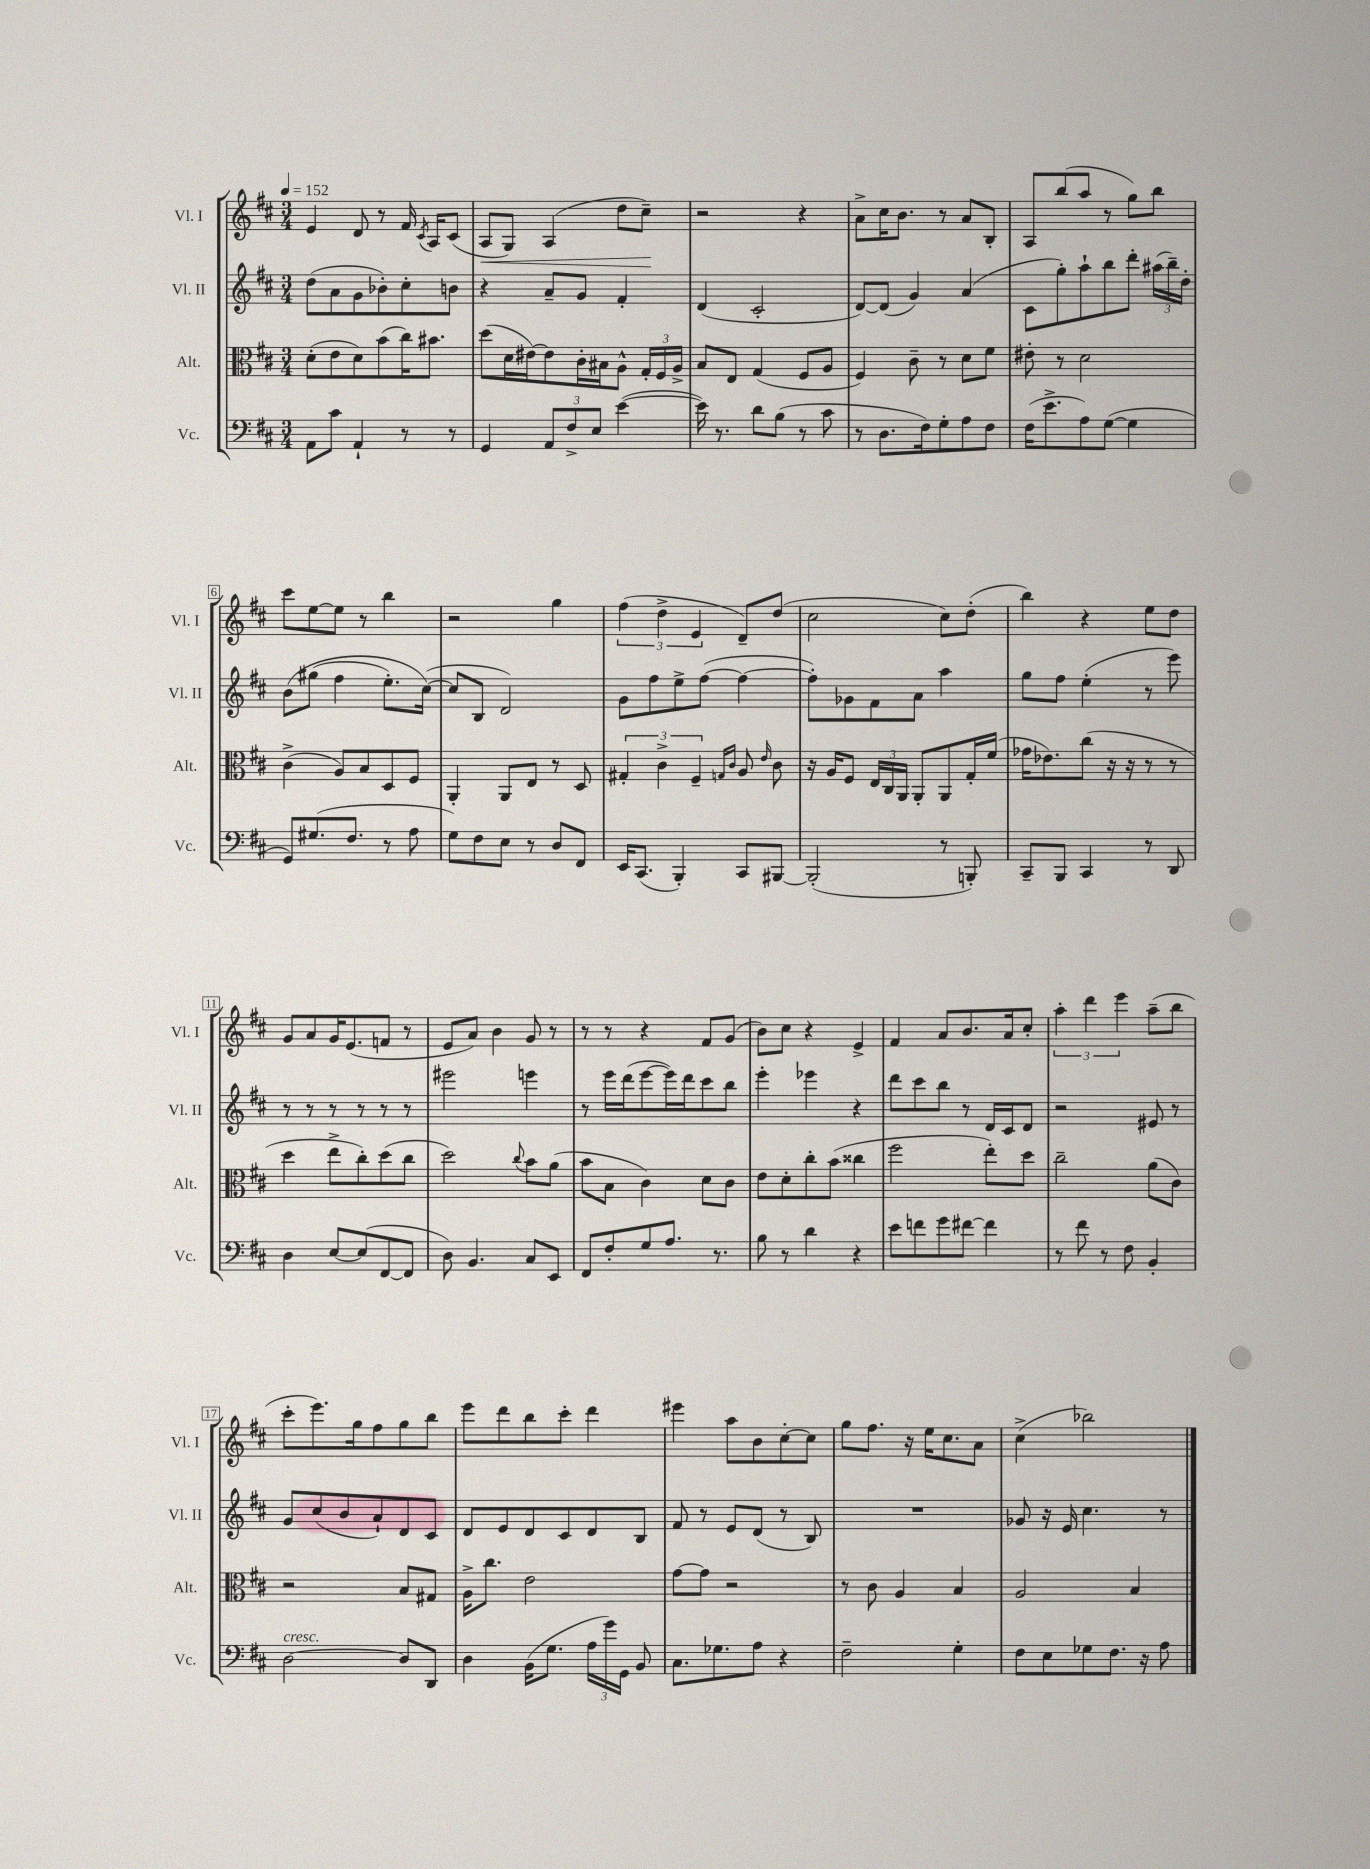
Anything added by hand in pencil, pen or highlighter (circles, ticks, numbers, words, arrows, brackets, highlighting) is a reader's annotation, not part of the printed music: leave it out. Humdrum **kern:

**kern	**kern	**kern	**kern	**dynam
*part4	*part3	*part2	*part1	*part1
*staff4	*staff3	*staff2	*staff1	*staff1
*I"Vc.	*I"Alt.	*I"Vl. II	*I"Vl. I	*
*I'Vc.	*I'Alt.	*I'Vl. II	*I'Vl. I	*
*clefF4	*clefC3	*clefG2	*clefG2	*
*k[f#c#]	*k[f#c#]	*k[f#c#]	*k[f#c#]	*
*M3/4	*M3/4	*M3/4	*M3/4	*
*MM152	*MM152	*MM152	*MM152	*
=1	=1	=1	=1	=1
8AA\L	(8d'\L	(8dd\L	4e/	.
8c#\J	8e\	8a\	.	.
4AA`/	8d\)	8g\	8d/	.
.	(8b\	8b-X'\)	8r	.
8r	16cc#\K)	8cc#'\	16f#/	.
.	.	.	8qc#/	.
.	8.b#X\J	.	16A/KL	.
8r	.	8bn\J	(8c#/J	.
=2	=2	=2	=2	=2
!	!	!	!	!LO:HP:b
4GG/	(8dd\L	4r	8A/L	<
.	16d\L	.	8G/J)	.
.	[16e#X\J)	.	.	.
12AA/L	8e#\]	8a~/L	(4A/	.
12F#^/	.	.	.	.
.	16c#'\L	8g/J	.	.
12E/J	.	.	.	.
.	16B#X\J	.	.	.
([4e\	8A^^\J	4f#'/	8dd\L	.
.	24G'/LL	.	8cc#~\J)	.
.	24F#/	.	.	.
.	24A^/JJ	.	.	.
.	.	.	.	[
=3	=3	=3	=3	=3
16e\])	8B/L	(4d/	2r	.
8.r	.	.	.	.
.	8E/J	.	.	.
8d\L	(4G/	2c#'/	.	.
(8B\J	.	.	.	.
8r	8F#/L	.	4r	.
8c#\	8A/J	.	.	.
=4	=4	=4	=4	=4
8r	4F#/)	[8d/L)	8a^\L	.
8.D\L	.	(8d/J]	16cc#\K	.
.	.	.	8.b\J	.
.	8c#~\	4g/)	.	.
16F#\k)	.	.	.	.
8G'\	8r	.	8r	.
8A\	8d\L	(4a/	8a/L	.
8F#\J	8f#\J	.	8B'/J	.
=5	=5	=5	=5	=5
(16F#\KL	8e#X'\	8c#\L	8A/L	.
8.e^\	.	.	.	.
.	8r	8gg'\)	(8bb/	.
8A\)	2d\	8aa`\	8aa/J	.
([8G\J	.	8bb\	8r	.
4G\]	.	8ddd'\J	8gg\L)	.
.	.	(24aa#X\LL	8bb\J	.
.	.	24bb~\)	.	.
.	.	24dd'\JJ	.	.
!!LO:LB:g=z
=6	=6	=6	=6	=6
8GG/L)	(4c#^\	(8b\L	8ccc#\L	.
(8.G#X/	.	(8gg#X\J	[8ee\	.
.	8A/L)	4ff#\	8ee\J]	.
8.F#/J	.	.	.	.
.	8B/	.	8r	.
8r	8D/	8.ee'\L)	4bb\	.
8A\	8F#/J	.	.	.
.	.	([16cc#\Jk)	.	.
=7	=7	=7	=7	=7
8G\L)	4AA'/	8cc#/L]	2r	.
8F#\	.	8B/J	.	.
8E\J	8AA/L	2d/)	.	.
8r	8E/J	.	.	.
8D/L	8r	.	4gg\	.
8FF#/J	8D/	.	.	.
=8	=8	=8	=8	=8
16EE/KL	6G#X'/	8g\L	(6ff#\	.
(8.CC#/J	.	.	.	.
.	.	8ff#\	.	.
.	6c#^\	.	6dd^\	.
4BBB'/)	.	8ee^\	.	.
.	6F#~/	.	6e/	.
.	.	([8ff#\J	.	.
.	16qqGn/LL	.	.	.
.	16qqc#/JJ	.	.	.
8CC#/L	8A/	4ff#\_	8d~/L)	.
.	16qqe/	.	.	.
[8BBB#X/J	8c#\	.	(8dd/J	.
=9	=9	=9	=9	=9
(2BBB#'/]	16r	8ff#'\L])	2cc#\	.
.	16A/KL	.	.	.
.	8F#/J	8g-X\	.	.
.	24E/LL	8f#\	.	.
.	24C#/	.	.	.
.	24AA/JJ	.	.	.
.	8AA'/L	8a\J	.	.
8r	8AA/	4aa\	8cc#\L)	.
8BBBn'/)	16G'/L	.	(8dd'\J	.
.	(16f#/JJ	.	.	.
=10	=10	=10	=10	=10
8CC#~/L	16g-X\KL	8gg\L	4bb\)	.
.	8.e-X\)	.	.	.
8BBB/J	.	8ff#\J	.	.
4CC#/	(8cc#\J	(4ee'\	4r	.
.	16r	.	.	.
.	16r	.	.	.
8r	8r	8r	8ee\L	.
8DD/	8r	8eee\)	8dd\J	.
!!LO:LB:g=z
=11	=11	=11	=11	=11
4D\	4dd\	8r	8g/L	.
.	.	8r	8a/	.
[8E/L	8ee^\L	8r	16g/K	.
.	.	.	(8.e/	.
(8E/]	8cc#'\)	8r	.	.
[8FF#/	(8dd\	8r	8fn/J	.
8FF#/J]	8cc#\J	8r	8r	.
=12	=12	=12	=12	=12
8D\)	2dd\)	2eee#X\	8e/L	.
4.BB/	.	.	8a/J)	.
.	.	.	4b\	.
.	8qqcc#/	.	.	.
8C#/L	8b\L	4eeen\	8g/	.
8EE/J	(8a\J	.	8r	.
=13	=13	=13	=13	=13
8FF#/L	8b\L	8r	8r	.
8F#'/	8B\J	16eee\LL	8r	.
.	.	(16ddd\J	.	.
8G/	4c#\)	[8eee\	4r	.
8.A/J	.	16eee\L])	.	.
.	.	16ddd\J	.	.
.	8d\L	8ccc#\	8f#/L	.
8.r	.	.	.	.
.	8c#\J	8bb\J	(8g/J	.
=14	=14	=14	=14	=14
8B\	8e\L	4eee'\	8b\L)	.
8r	8d'\	.	8cc#\J	.
4d\	8cc#'\	4eee-X\	4r	.
.	(8b\J	.	.	.
4r	4cc##X\	4r	4e^/	.
=15	=15	=15	=15	=15
8e\L	2ff#\	8ddd\L	4f#/	.
8fn\	.	8ccc#\	.	.
8g\	.	8bb\J	8a/L	.
[8f#X\J	.	8r	8.b/	.
4f#\]	8ee'\L)	16d/LL	.	.
.	.	16c#/J	16a/k	.
.	8dd\J	8d/J	8cc#'/J	.
=16	=16	=16	=16	=16
8r	2cc#~\	2r	6aa'\	.
8f#\	.	.	.	.
.	.	.	6ddd\	.
8r	.	.	.	.
.	.	.	6eee\	.
8F#\	.	.	.	.
4BB'/	(8a\L	8e#X/	(8aa~\L	.
.	8c#\J)	8r	8bb\J	.
!!LO:LB:g=z
=17	=17	=17	=17	=17
!LO:TX:a:i:t=cresc.	!	!	!	!
[2D\	2r	8g/L	8ccc#'\L	.
.	.	(8cc#/	8.eee\)	.
.	.	8b/	.	.
.	.	.	16gg\k	.
.	.	8a`/)	8ff#\	.
8D/L]	8B/L	8d/	8gg\	.
8DD/J	8G#X/J	8c#/J	8bb\J	.
=18	=18	=18	=18	=18
4D\	16A^\KL	8d/L	8eee\L	.
.	8.cc#\J	.	.	.
.	.	8e/	8ddd\	.
(16BB\KL	2e\	8d/	8bb\	.
8.G\J	.	.	.	.
.	.	8c#/	8ccc#'\J	.
24A\LL	.	8d/	4ddd\	.
24g\)	.	.	.	.
24GG\JJ	.	.	.	.
8BB/	.	8B/J	.	.
=19	=19	=19	=19	=19
8.C#\L	[8g\L	8f#/	4eee#X\	.
.	8g\J]	8r	.	.
8.G-X\	.	.	.	.
.	2r	8e/L	8aa\L	.
8A\J	.	(8d/J	8b\	.
4r	.	8r	[8cc#'\	.
.	.	8B/)	8cc#\J]	.
=20	=20	=20	=20	=20
2F#~\	8r	2.r	8gg\L	.
.	8c#\	.	8.ff#\J	.
.	4A/	.	.	.
.	.	.	16r	.
.	.	.	16ee\KL	.
.	.	.	8.cc#\	.
4G'\	4B/	.	.	.
.	.	.	8a\J	.
=21	=21	=21	=21	=21
8F#\L	2A/	8g-X/	(4cc#^\	.
8E\	.	16r	.	.
.	.	16e/	.	.
8G-X\	.	4.cc#\	2bb-X\)	.
8.F#\J	.	.	.	.
.	4B/	.	.	.
16r	.	.	.	.
8A\	.	8r	.	.
==	==	==	==	==
*-	*-	*-	*-	*-
